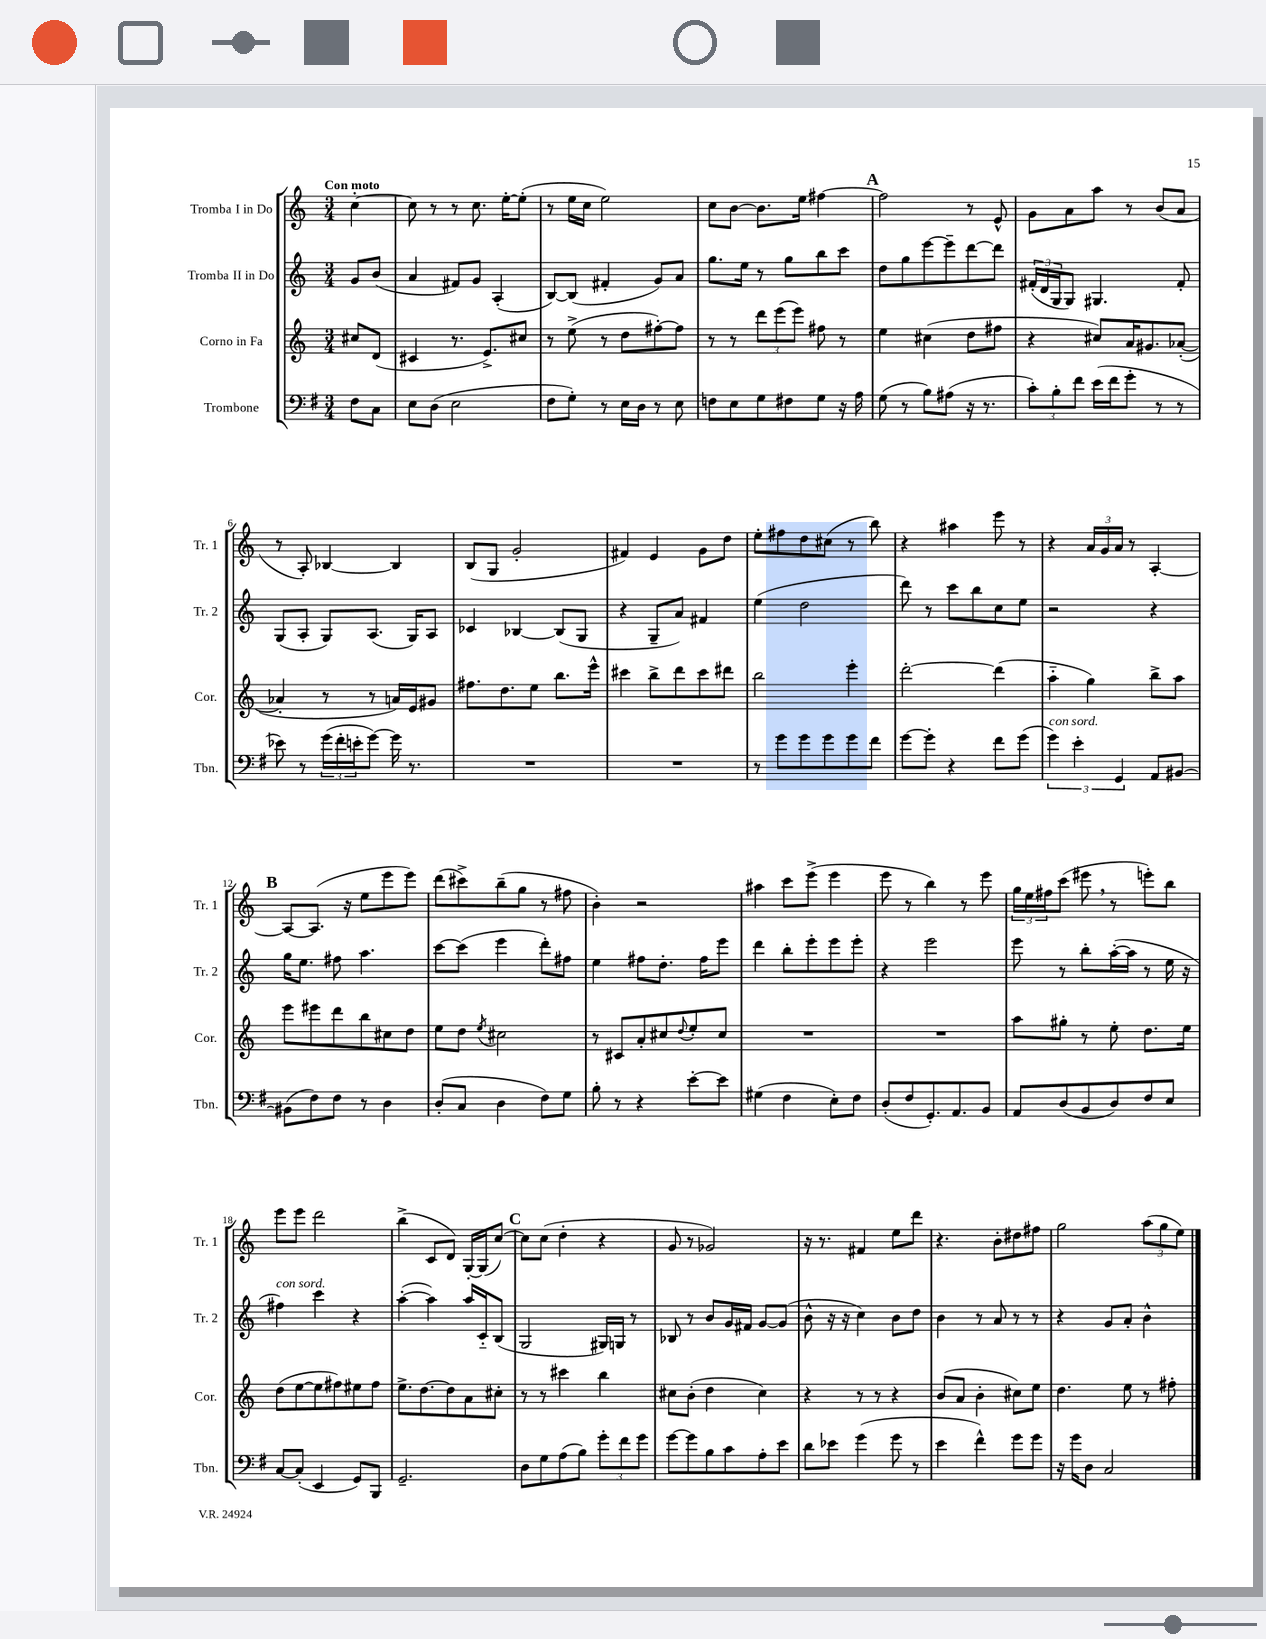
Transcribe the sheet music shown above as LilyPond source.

<<
\new StaffGroup <<
\new Staff = "s0" \with { instrumentName = "Tromba I in Do" shortInstrumentName = "Tr. 1" } {
    \clef treble \key c \major \numericTimeSignature \time 3/4 \partial 4 \tempo "Con moto"
    c''4~-. |
    c''8 r8 r8 c''8. e''16~-. e''8-.( |
    r8 e''16 c''16 e''2) |
    c''8 b'8~ b'8. e''16 fis''4~ |
    \mark \markup { \bold "A" } fis''2 r8 e'8-^ |
    g'8 a'8 a''8 r8 b'8( a'8 |
    r8 a8-.) bes4~ bes4 |
    b8( g8 g'2-. |
    fis'4) e'4 g'8 d''8 |
    e''8-. fis''8 d''8 cis''8( r8 b''8) |
    r4 ais''4 e'''8 r8 |
    r4 \tuplet 3/2 { a'16 g'16 a'16 } r8 a4~-. |
    \mark \markup { \bold "B" } a8~ a8.( r16 e''8 e'''8 e'''8) |
    d'''8( cis'''8->) b''8--( g''8 r8 fis''8 |
    b'4-.) r2 |
    ais''4 c'''8 e'''8->( e'''4 |
    e'''8 r8 b''4) r8 e'''8 |
    \tuplet 3/2 { g''16 e''16 fis''16 } c'''8( eis'''8 \breathe r8 e'''8-.) b''8 |
    e'''8 e'''8 d'''2 |
    b''4->( c'8 d'8) g16~-. g16( c''8~) |
    \mark \markup { \bold "C" } c''8 c''8( d''4-. r4 |
    g'8 r8 ges'2) |
    r16 r8. fis'4 e''8 d'''8 |
    r4. b'8-. dis''8 fis''8 |
    g''2 \tuplet 3/2 { a''8( g''8 e''8) } \bar "|." |
}
\new Staff = "s1" \with { instrumentName = "Tromba II in Do" shortInstrumentName = "Tr. 2" } {
    \clef treble \key c \major \numericTimeSignature \time 3/4 \partial 4
    g'8 b'8( |
    a'4 fis'8) g'8 a4-.( |
    b8~) b8( fis'4-. g'8) a'8 |
    g''8. e''16 r8 g''8 b''8 c'''8 |
    \mark \markup { \bold "A" } d''8 g''8 e'''8~ e'''8-- d'''8~ d'''8 |
    \tuplet 3/2 { fis'16-.( d'16 g16 } g8) gis4. fis'8-. |
    g8( a8-. g8) a8.( g16) a8 |
    ces'4 bes4~ bes8( g8 |
    r4 g8-- a'8) fis'4 |
    e''4( d''2 |
    d'''8) r8 c'''8 b''8 c''8 e''8 |
    r2 r4 |
    \mark \markup { \bold "B" } g''16 e''8. fis''8 a''4. |
    c'''8~ c'''8( e'''4 d'''8-.) fis''8 |
    e''4 fis''8 d''8.-. fis''16 e'''8 |
    d'''4 b''8-. e'''8-. e'''8 e'''8-. |
    r4 e'''2 |
    e'''8 r8 b''8-. a''16~-.( a''16 r8 e''16 r16 |
    fis''4^\markup { \italic "con sord." }) c'''4 r4 |
    a''4~-.( a''4) a''16 c'16-_ b8( |
    \mark \markup { \bold "C" } g2 gis16) g16 r8 |
    bes8 r8 b'8 g'16 fis'16 g'8~ g'8( |
    b'8-^ r16 r16 c''4) b'8 d''8 |
    b'4 r8 a'8 r8 r8 |
    r4 g'8 a'8-. b'4-^ \bar "|." |
}
\new Staff = "s2" \with { instrumentName = "Corno in Fa" shortInstrumentName = "Cor." } {
    \clef treble \key c \major \numericTimeSignature \time 3/4 \partial 4
    cis''8 d'8( |
    cis'4 r8. e'8.->) cis''8 |
    r8 e''8->( r8 d''8 fis''8~-.) fis''8 |
    r8 r8 \tuplet 3/2 { d'''8 e'''8( e'''8) } fis''8 r8 |
    \mark \markup { \bold "A" } e''4 cis''4( d''8 fis''8 |
    r4 cis''8) a'16 gis'8. aes'8~-.( |
    aes'4-. r8 r8 a'16) e'16 gis'8 |
    fis''8. d''8. e''8 b''8. e'''16-^ |
    cis'''4 b''8-> d'''8 cis'''8 dis'''8 |
    b''2 e'''4-. |
    d'''2~-. d'''4( |
    a''4-_ g''4) b''8-> a''8 |
    \mark \markup { \bold "B" } e'''8 eis'''8 d'''8 b''8 cis''8 d''8 |
    e''8 d''8 \acciaccatura { e''8 } cis''2 |
    r8 cis'8 a'8-. cis''8 \appoggiatura { d''8 } e''8-. cis''8 |
    R2. |
    R2. |
    a''8 gis''8-. r8 e''8-. d''8. e''16 |
    d''8( e''8~ e''8 fis''8) eis''8 fis''8 |
    e''8.-> d''8.~ d''8 a'8 cis''8-. |
    \mark \markup { \bold "C" } r8 r8 cis'''4 b''4 |
    cis''8 b'8-.( d''4 cis''4) |
    r4 r8 r8 r4 |
    b'8( a'8 b'4-. cis''8) e''8 |
    d''4. e''8 r8 fis''8-. \bar "|." |
}
\new Staff = "s3" \with { instrumentName = "Trombone" shortInstrumentName = "Tbn." } {
    \clef bass \key g \major \numericTimeSignature \time 3/4 \partial 4
    fis8 c8 |
    e8 d8( e2 |
    fis8 g8-.) r8 e16 d16 r8 e8 |
    f8 e8 g8 fis8 g8 r16 a16 |
    \mark \markup { \bold "A" } g8( r8 b8) ais8( r16 r8. |
    \tuplet 3/2 { c'8-.) b8-. fis'8 } e'16( fis'16 g'8-. r8 r8 |
    ees'8) r8 \tuplet 3/2 { g'16( fis'16-. e'16-. } g'8~) g'16 r8. |
    R2. |
    R2. |
    r8 g'8 g'8 g'8 g'8 fis'8 |
    g'8~ g'8-. r4 fis'8 g'8( |
    \tuplet 3/2 { g'4^\markup { \italic "con sord." }) e'4-. g,4 } a,8 bis,8~ |
    \mark \markup { \bold "B" } bis,8( fis8) fis8 r8 d4 |
    d8-.( c8 d4 fis8) g8 |
    b8-. r8 r4 e'8~-. e'8 |
    gis4( fis4 e8-.) fis8 |
    d8-.( fis8 g,8.-.) a,8. b,8 |
    a,8 d8( b,8 d8) fis8 e8 |
    c8~ c8-.( e,4 g,8) b,,8 |
    g,2.-- |
    \mark \markup { \bold "C" } d8 g8 a8( b8) \tuplet 3/2 { g'8-. fis'8 g'8 } |
    g'8~ g'8 b8 c'8 a8-. e'8 |
    d'8 ees'8 g'4( g'8 r8 |
    e'4 fis'4-^) g'8 g'8 |
    r16 g'16 d8 c2 \bar "|." |
}
>>
>>
